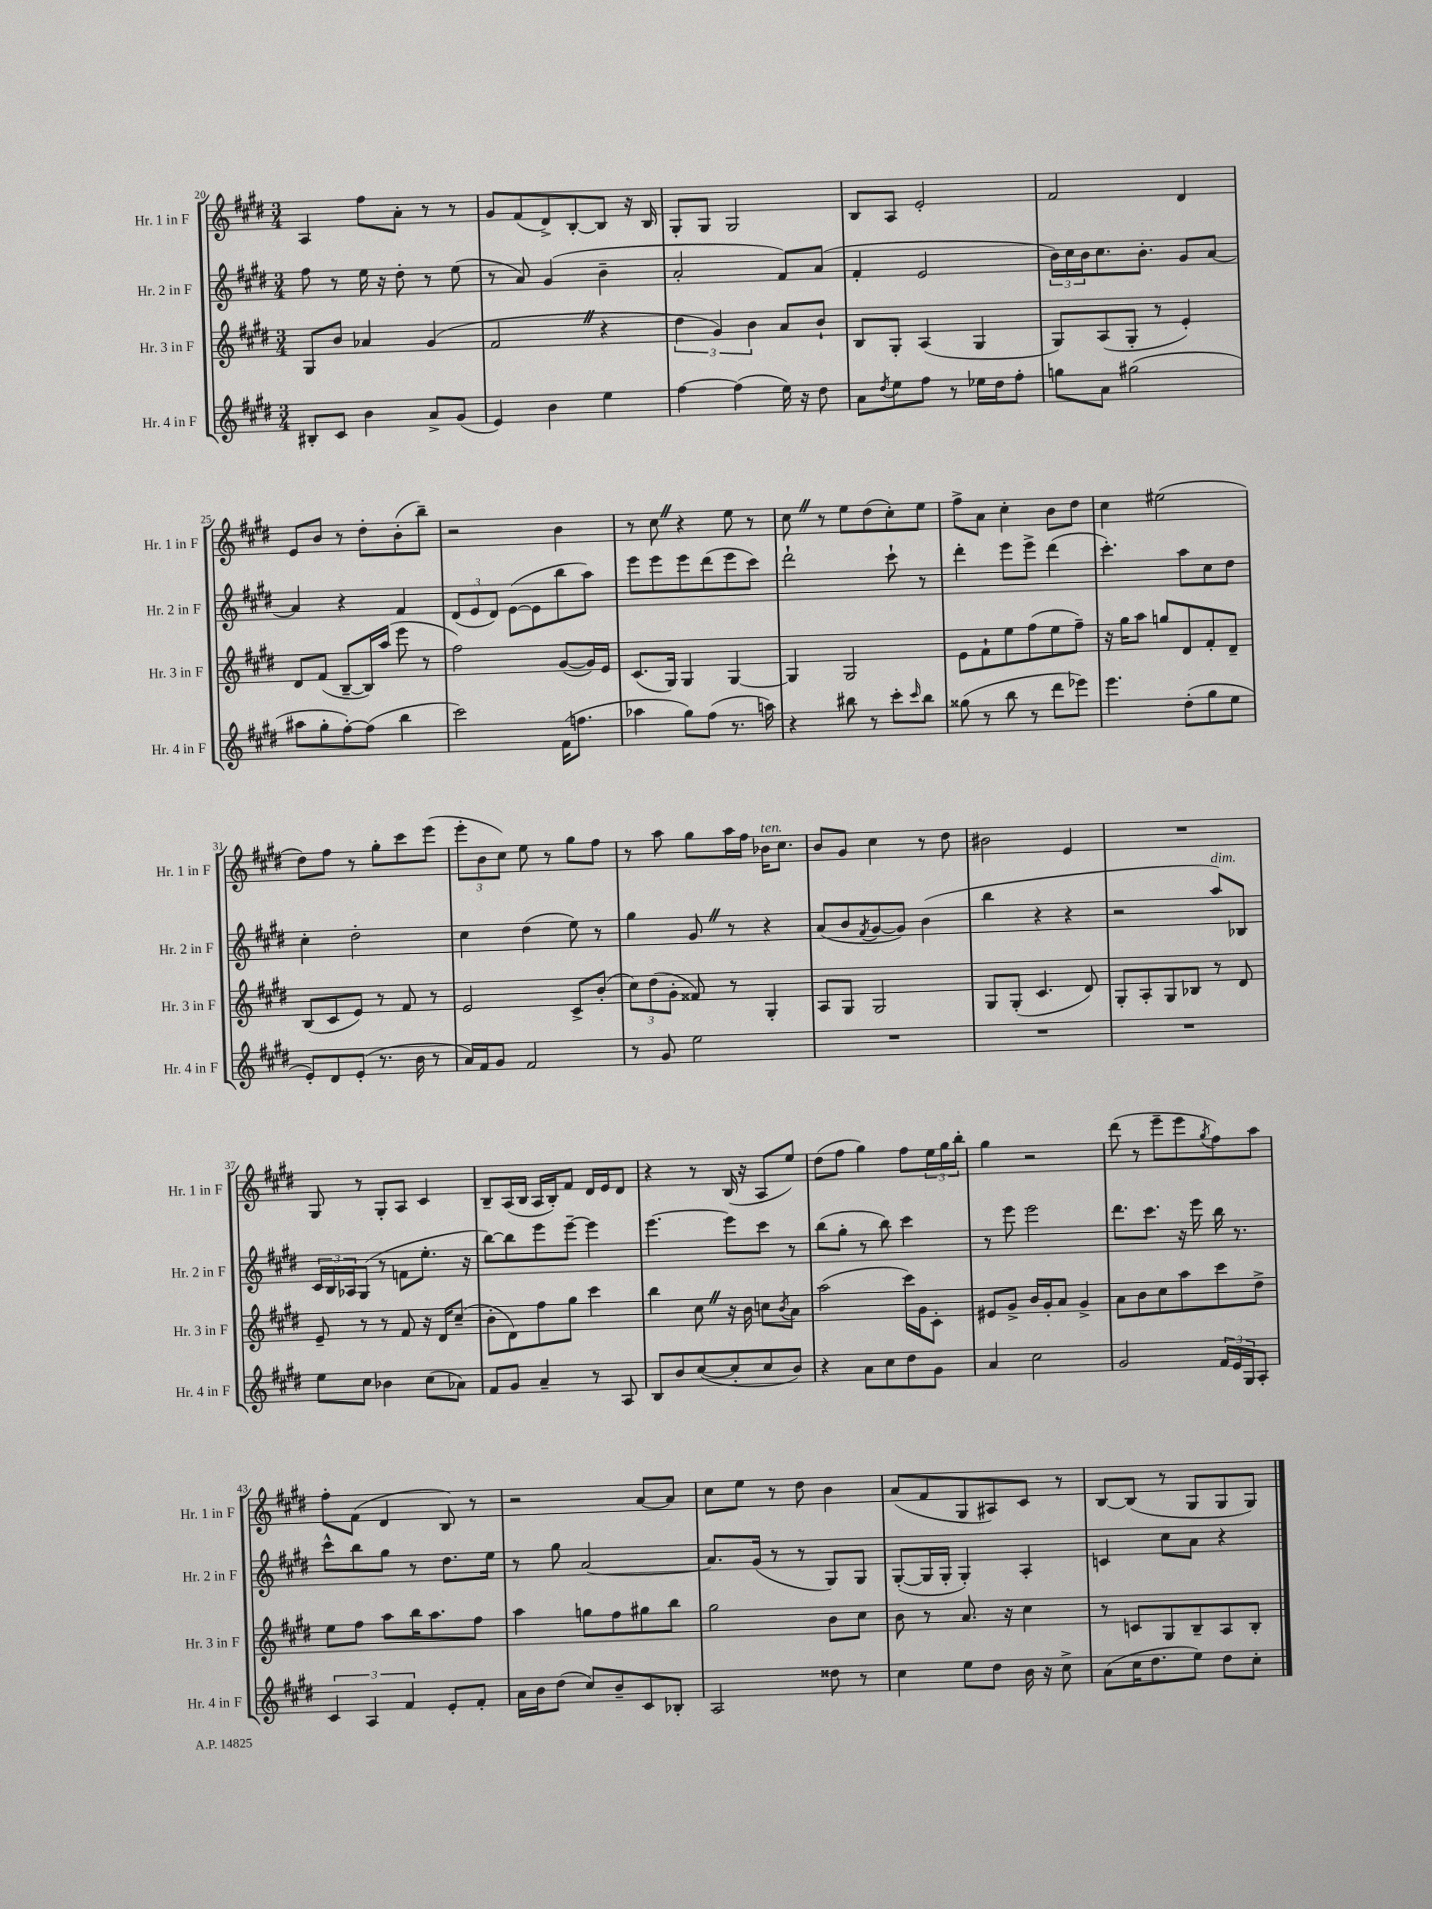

**kern	**kern	**kern	**kern
*staff4	*staff3	*staff2	*staff1
*clefG2	*clefG2	*clefG2	*clefG2
*k[f#c#g#d#]	*k[f#c#g#d#]	*k[f#c#g#d#]	*k[f#c#g#d#]
*M3/4	*M3/4	*M3/4	*M3/4
8B#'	8G#	8ff#	4A
8c#	8b	8r	.
4b	4a-	16ee	8ff#
.	.	16r	.
.	.	8dd#'	8a'
8a^	(4g#	8r	8r
(8g#	.	(8ee	8r
=	=	=	=
4e)	2f#	8r	8g#
.	.	8a)	(8f#
4b	.	(4g#	8d#^)
.	.	.	[8B'
4ee	4r	4b~	8B]
.	.	.	16r
.	.	.	16B
=	=	=	=
[4ff#	6dd#	2a'	8G#'
.	.	.	8G#
.	6g#)	.	.
(4ff#]	.	.	2G#
.	6b	.	.
16ee)	8a	8f#)	.
16r	.	.	.
8dd#	8b`	(8a	.
=	=	=	=
8a	8B	4f#'	8B
8qdd#	.	.	.
8ee	8G#'	.	8A
8ff#	(4A	2e	2e'
8r	.	.	.
16ee-	4G#	.	.
16dd#	.	.	.
8ff#'	.	.	.
=	=	=	=
8gg	8G#)	24b)	2f#
.	.	24cc#	.
.	.	24b	.
8a	(8A	8.cc#	.
(2gg#	8G#'	.	.
.	.	8.b'	.
.	8r	.	.
.	4e')	8g#	4d#
.	.	[8a	.
=	=	=	=
8aa#	8d#	4a]	8e
8gg#'	(8f#	.	8b
[8ff#')	[8B~	4r	8r
(8ff#]	16B])	.	8dd#'
.	(16aa	.	.
4bb	8eee	4f#	(8b'
.	8r	.	8bb~)
=	=	=	=
2ccc#)	2ff#)	(12d#	2r
.	.	12e	.
.	.	12d#)	.
.	.	([8e	.
.	.	8e]	.
(16f#	([8g#	8bb	4b
8.ff	.	.	.
.	16g#])	8aa)	.
.	16e	.	.
=	=	=	=
4aa-	(8.c#	8eee	8r
.	.	8eee	8cc#
.	16G#)	.	.
8gg#)	4G#	8eee	4r
(8ff#	.	(8ddd#	.
8.r	[4G#	8eee	8ee
.	.	8ccc#)	8r
16aa)	.	.	.
=	=	=	=
4r	4G#]	2ddd#`	8cc#
.	.	.	8r
8bb#	2G#	.	8ee
8r	.	.	(8dd#
8ccc#'	.	8ccc#`	8cc#')
16qqccc#	.	.	.
8bb#	.	8r	8ee
=	=	=	=
(8gg##	8e	4ddd#'	8ff#^
8r	8f#`	.	8a
8bb	8ee	8eee	4cc#'
8r	(8ff#	8eee^	.
8ddd#	8ee	(4ddd#	8b
8eee-)	8ff#~)	.	8dd#
=	=	=	=
4.eee	16r	4.ccc#')	4cc#
.	16gg#	.	.
.	8aa	.	.
.	8gg	.	(2ee#
(8dd#'	8d#	8aa	.
8gg#	8f#'	8cc#	.
8ee	8d#~	8dd#	.
=	=	=	=
8e')	(8B	4cc#'	8dd#)
8d#	8c#	.	8ff#
(8e'	8e)	2dd#'	8r
8.r	8r	.	8gg#'
.	8f#	.	8ccc#
16b	.	.	.
8r	8r	.	(8eee
=	=	=	=
16a)	2e	4cc#	12eee'
16f#	.	.	.
.	.	.	12b
8g#	.	.	.
.	.	.	12cc#)
2f#	.	(4dd#	8ee
.	.	.	8r
.	8c#^	8ee)	8gg#
.	(8b'	8r	8ff#
=	=	=	=
8r	12cc#)	4gg#	8r
.	(12dd#	.	.
8g#	.	.	8aa
.	12g#'	.	.
2ee	8f##)	8g#	8gg#
.	8r	8r	16aa
.	.	.	16ff#
.	4G#'	4r	16b-
.	.	.	8.cc#
=	=	=	=
2.r	8A	(8a	8b
.	8G#	8b	8g#
.	.	8qf#	.
.	2G#	[8g#	4cc#
.	.	8g#])	.
.	.	(4b	8r
.	.	.	8dd#
=	=	=	=
2.r	8G#	4bb	2b#
.	(8G#'	.	.
.	4.c#	4r	.
.	.	4r	4e
.	8d#)	.	.
=	=	=	=
2.r	8G#'	2r	2.r
.	8A'	.	.
.	8G#	.	.
.	8B-	.	.
.	8r	8aa)	.
.	8d#	8B-	.
=	=	=	=
8ee	8e~	24c#	8G#
.	.	24B	.
.	.	24A-	.
8cc#	8r	(8G#	8r
4b-	8r	8r	8G#'
.	8f#	8f	8A
(8cc#	16r	8.ee'	4c#
.	16d#	.	.
8a-)	(8cc#~	.	.
.	.	16r	.
=	=	=	=
8f#	8b'	[8bb)	8B~
8g#	8d#)	8bb]	(16A
.	.	.	16B
4a~	8ff#	8eee	16A
.	.	.	16B')
.	8gg#	[8eee~	8f#
8r	4ccc#	4eee]	16d#
.	.	.	16e
8A	.	.	8d#
=	=	=	=
8B	4bb	[4.eee	4r
8b	.	.	.
([8cc#	8cc#	.	8r
8cc#']	16r	8eee]	(16B
.	16b	.	16r
8cc#	8cc	8ccc#	8A
.	8qb	.	.
8b)	8a	8r	8ee)
=	=	=	=
4r	(2aa	(8bb	(8dd#
.	.	8gg#'	8ff#
8a	.	8r	4gg#)
8cc#	.	8bb)	.
8dd#	16ccc#)	4ccc#	8ff#
.	16g#	.	.
8g#	8c#'	.	24ee
.	.	.	24gg#
.	.	.	24bb'
=	=	=	=
4a	8e#	8r	4gg#
.	8g#^	8eee	.
2cc#	16b	2eee	2r
.	16g#'	.	.
.	8a	.	.
.	4g#^	.	.
=	=	=	=
2g#	8a	8.ddd#	(8ddd#
.	8b	.	8r
.	.	8.ccc#	.
.	8cc#	.	8eee~
.	8aa	16r	8eee
.	.	16eee	.
.	.	.	8qgg#
24f#	8ccc#	16bb	8ff#)
24e	.	.	.
.	.	8.r	.
24G#	.	.	.
8A'	8dd#^	.	8aa
=	=	=	=
6c#	8ee	8ccc#^^	8ff#'
.	8ff#	8bb	(8f#
6A	.	.	.
.	8aa	8gg#	4d#
6f#	.	.	.
.	16bb	8r	.
.	8.aa	.	.
8e'	.	8.dd#	8B)
8f#'	8ff#	.	8r
.	.	16ee	.
=	=	=	=
16a	4aa	8r	2r
16b	.	.	.
(8dd#	.	8gg#	.
8cc#)	8gg	[2a	.
8b~	8ff#	.	.
8c#	8gg#	.	[8a
8B-'	8bb	.	8a]
=	=	=	=
2A	2gg#	8.a]	8cc#
.	.	.	8ee
.	.	(16g#	.
.	.	8r	8r
.	.	8r	8dd#
8dd##	8b	8G#)	4b
8r	8cc#	8G#	.
=	=	=	=
4cc#	8b	([8G#'	(8a
.	8r	16G#]	8f#
.	.	16G#'	.
8ee	8.a	4G#')	8G#
8dd#	.	.	8A#)
.	16r	.	.
16b	4cc#	4A'	8c#
16r	.	.	.
8cc#^	.	.	8r
=	=	=	=
(8a	8r	4c	[8B
16cc#	8c	.	(8B]
8.dd#	.	.	.
.	8G#	8cc#	8r
8ee)	8B~	8a	8G#
8dd#	8A	4r	8G#
8cc#'	8B'	.	8G#)
==	==	==	==
*-	*-	*-	*-
